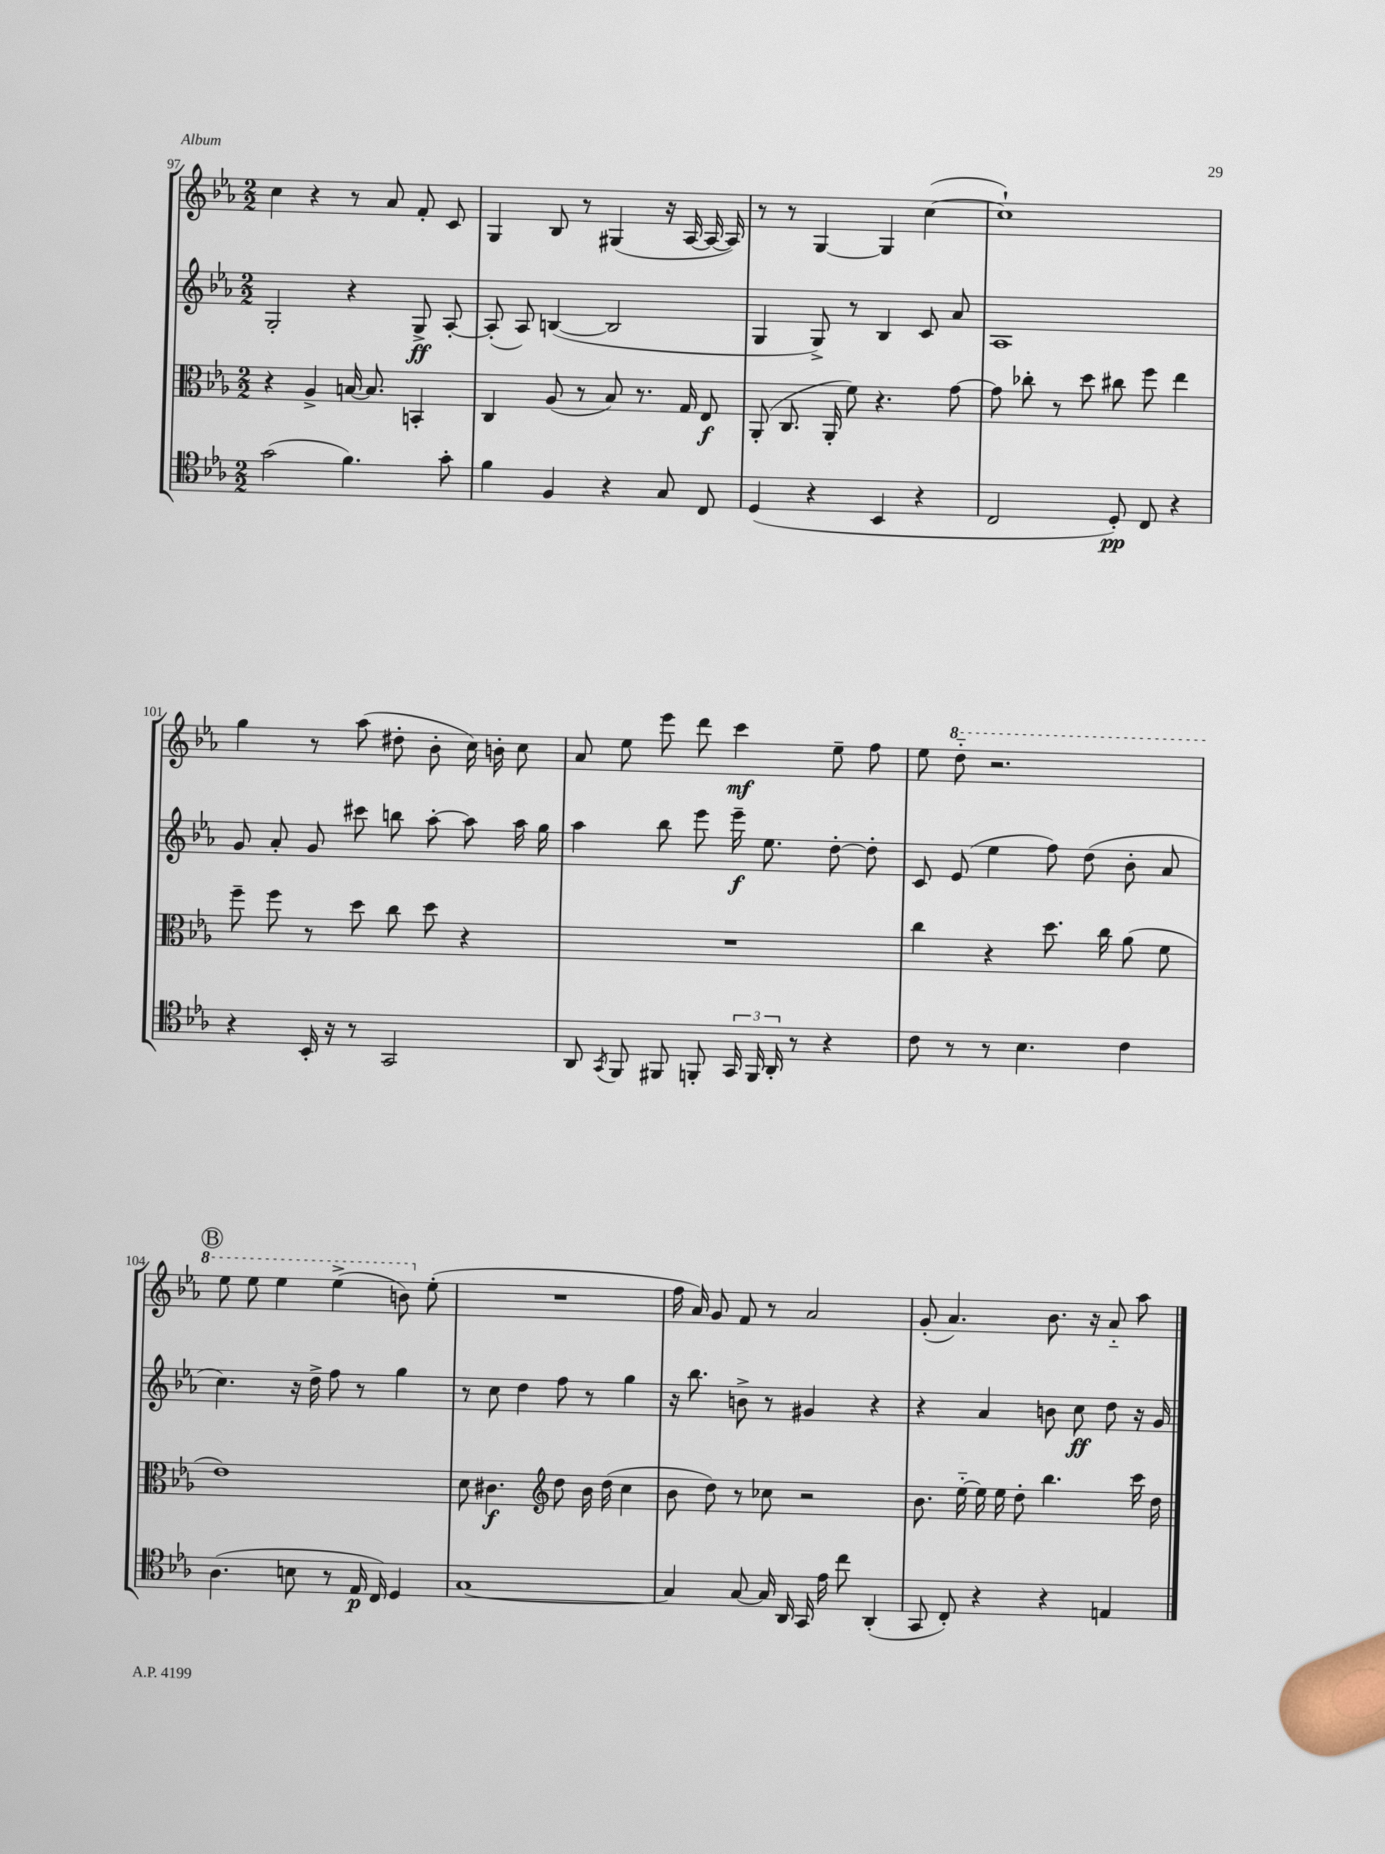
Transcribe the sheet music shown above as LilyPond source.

<<
\new StaffGroup <<
\new Staff = "s0" {
    \clef treble \key ees \major \numericTimeSignature \time 2/2
    \autoBeamOff c''4 r4 r8 aes'8 f'8-. c'8 |
    g4 bes8 r8 gis4( r16 aes16~ aes16~ aes16) |
    r8 r8 g4~ g4 c''4~( |
    c''1-!) |
    g''4 r8 aes''8( dis''8-. bes'8-. c''16) b'16-. c''8 |
    aes'8 ees''8 ees'''8 d'''8 c'''4\mf ees''8-- f''8 |
    ees''8 \ottava #1 d'''8-_ r2. |
    \mark \markup { \circle "B" } ees'''8 ees'''8 ees'''4 ees'''4->( b''8) \ottava #0 ees''8-.( |
    R1 |
    f''16 aes'16) g'8 f'8 r8 aes'2 |
    g'8-.( aes'4.) bes'8. r16 aes'8-_ aes''8 \bar "|." |
}
\new Staff = "s1" {
    \clef treble \key ees \major \numericTimeSignature \time 2/2
    \autoBeamOff g2-. r4 g8->\ff aes8~-. |
    aes8-.( aes8) b4~( b2 |
    g4 g8->) r8 bes4 c'8 aes'8 |
    aes1 |
    g'8 aes'8-. g'8 cis'''8 b''8 aes''8~-. aes''8 aes''16 g''16 |
    aes''4 bes''8 ees'''8 ees'''16--\f ees''8. d''8~-. d''8-. |
    c'8 ees'8( ees''4 f''8) d''8( bes'8-. aes'8 |
    \mark \markup { \circle "B" } c''4.) r16 d''16-> f''8 r8 g''4 |
    r8 c''8 d''4 f''8 r8 g''4 |
    r16 bes''8. b'8-> r8 gis'4 r4 |
    r4 aes'4 b'8 c''8\ff d''8 r16 g'16 \bar "|." |
}
\new Staff = "s2" {
    \clef alto \key ees \major \numericTimeSignature \time 2/2
    \autoBeamOff r4 aes4-> b16~ b8. b,4-. |
    c4 aes8( r8 bes8) r8. g16 ees8\f |
    aes,8-.( c8. aes,16-. f'8) r4. g'8~ |
    g'8 ces''8-. r8 d''8 cis''8 f''8 ees''4 |
    f''8-- f''8 r8 d''8 c''8 d''8 r4 |
    R1 |
    c''4 r4 d''8. c''16 aes'8( f'8 |
    \mark \markup { \circle "B" } ees'1) |
    d'8 cis'4.\f \clef treble d''8 bes'16 d''16( c''4 |
    bes'8 d''8) r8 ces''8 r2 |
    bes'8. ees''16~-_ ees''16 ees''16 d''8-. bes''4. c'''16 d''16 \bar "|." |
}
\new Staff = "s3" {
    \clef tenor \key ees \major \numericTimeSignature \time 2/2
    \autoBeamOff g'2( f'4.) g'8-. |
    f'4 f4 r4 g8 c8 |
    d4( r4 bes,4 r4 |
    c2 d8-.\pp) c8 r4 |
    r4 bes,16-. r16 r8 g,2 |
    aes,8 \acciaccatura { g,8 } f,8 fis,8 f,8-. \tuplet 3/2 { g,16 f,16 aes,16-. } r8 r4 |
    c'8 r8 r8 bes4. c'4 |
    \mark \markup { \circle "B" } aes4.( b8 r8 ees16\p c16) d4 |
    g1~ |
    g4 g8~ g16 aes,16 g,16 ees'16 c''8 aes,4-.( |
    g,8 c8-.) r4 r4 e4 \bar "|." |
}
>>
>>
\layout { \context { \Score currentBarNumber = #97 } }
